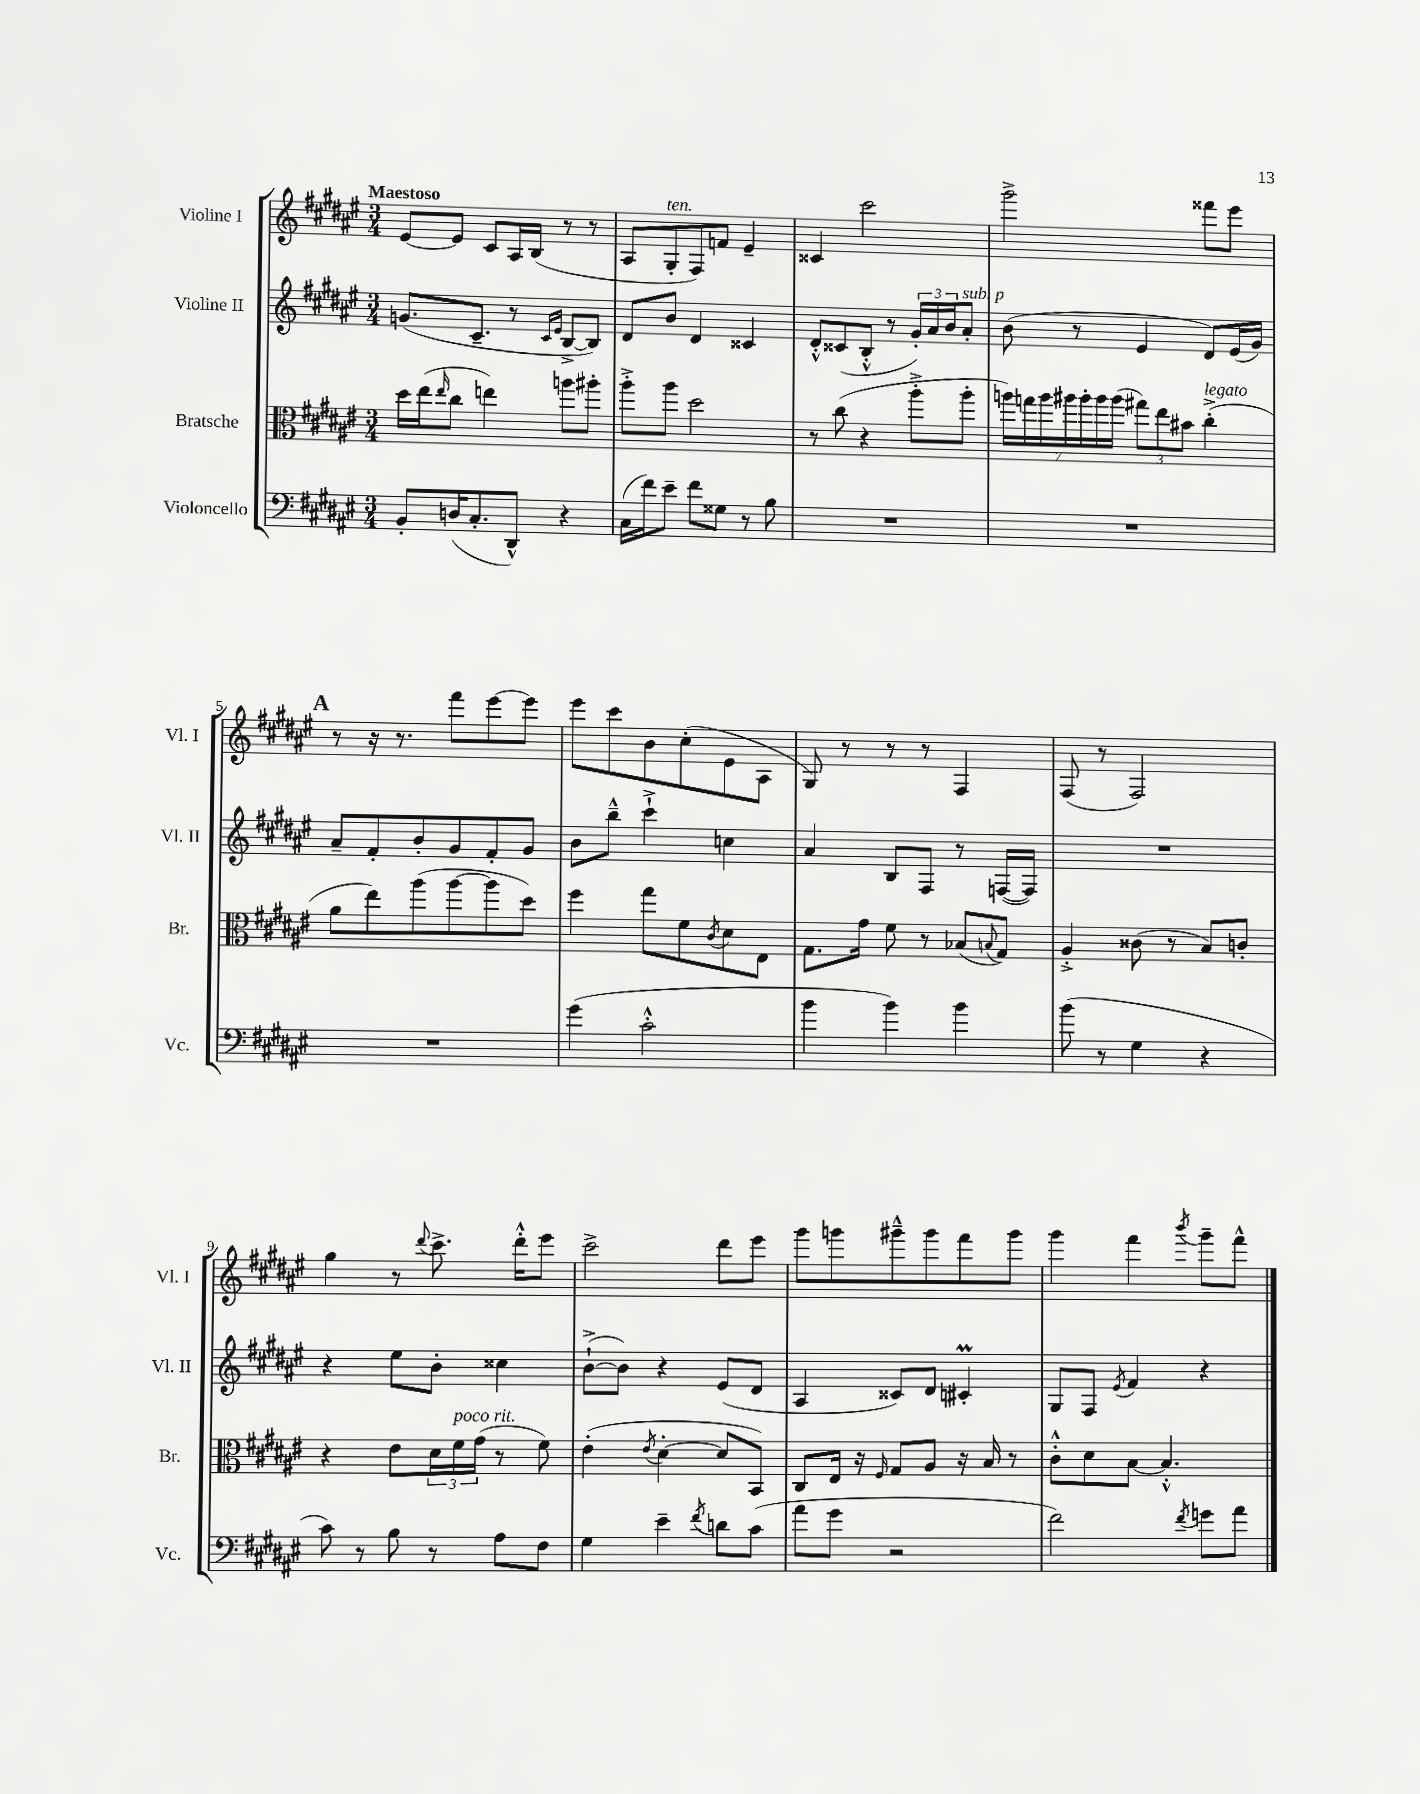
<<
\new StaffGroup <<
\new Staff = "s0" \with { instrumentName = "Violine I" shortInstrumentName = "Vl. I" } {
    \clef treble \key fis \major \numericTimeSignature \time 3/4 \tempo "Maestoso"
    eis'8~ eis'8 cis'8 ais16 b16( r8 r8 |
    ais8 gis8-.^\markup { \italic "ten." } fis8) f'8 eis'4-- |
    cisis'4 cis'''2 |
    gis'''2-> fisis'''8 eis'''8 |
    \mark \markup { \bold "A" } r8 r16 r8. fis'''8 eis'''8~ eis'''8 |
    eis'''8 cis'''8 b'8 cis''8-.( eis'8 ais8 |
    gis8) r8 r8 r8 fis4 |
    fis8( r8 fis2) |
    gis''4 r8 \appoggiatura { dis'''8 } cis'''8.-> dis'''16-.-^ eis'''8 |
    cis'''2-> dis'''8 eis'''8 |
    gis'''8 g'''8 gis'''8---^ gis'''8 fis'''8 gis'''8 |
    gis'''4 fis'''4 \acciaccatura { b'''8 } gis'''8-- fis'''8-^ \bar "|." |
}
\new Staff = "s1" \with { instrumentName = "Violine II" shortInstrumentName = "Vl. II" } {
    \clef treble \key fis \major \numericTimeSignature \time 3/4
    g'8.( cis'8.-- r8 \grace { cis'16 eis'16 } b8~-> b8) |
    dis'8 b'8 dis'4 cisis'4 |
    dis'8-.-^ cisis'8( b8-.-^ r8 \tuplet 3/2 { gis'16-.) ais'16 b'16 } ais'8-.^\markup { \italic "sub. p" } |
    b'8( r8 eis'4 dis'8) eis'16( gis'16) |
    \mark \markup { \bold "A" } ais'8-- fis'8-. b'8-. gis'8 fis'8-. gis'8 |
    b'8 b''8---^ cis'''4-!-> c''4 |
    ais'4 b8 fis8 r8 f16~( f16) |
    R2. |
    r4 eis''8 b'8-. cisis''4 |
    b'8~-!->( b'8) r4 eis'8( dis'8 |
    ais4 cisis'8) dis'8 cis'4-.\prall |
    gis8 fis8 \acciaccatura { eis'8 } fis'4 r4 \bar "|." |
}
\new Staff = "s2" \with { instrumentName = "Bratsche" shortInstrumentName = "Br." } {
    \clef alto \key fis \major \numericTimeSignature \time 3/4
    dis''16 eis''16( \grace { eis''16 } cis''8 e''4) a''8 ais''8-. |
    ais''8-.-> ais''8 dis''2 |
    r8 cis''8( r4 ais''8-.-> ais''8-. |
    \tuplet 7/4 { a''16) g''16 a''16 ais''16 ais''16-. ais''16 ais''16( } \tuplet 3/2 { gis''8) eis''8 bis'8 } cis''4-.->^\markup { \italic "legato" }( |
    \mark \markup { \bold "A" } ais'8 eis''8) ais''8( ais''8~ ais''8 dis''8) |
    fis''4 gis''8 fis'8 \acciaccatura { cis'8 } dis'8 eis8 |
    gis8. gis'16 fis'8 r8 bes8( \appoggiatura { b8 } gis8) |
    ais4-.-> cisis'8( r8 b8) c'8-. |
    r4 eis'8 \tuplet 3/2 { dis'16 fis'16^\markup { \italic "poco rit." } gis'16( } r8 fis'8) |
    eis'4-.( \acciaccatura { eis'8 } dis'4~-. dis'8 b,8) |
    cis8 eis16 r16 \grace { fis16 } gis8 ais8 r16 b16 r8 |
    cis'8-.-^ dis'8 b8~ b4.-.-^ \bar "|." |
}
\new Staff = "s3" \with { instrumentName = "Violoncello" shortInstrumentName = "Vc." } {
    \clef bass \key fis \major \numericTimeSignature \time 3/4
    b,8-. d16( cis8.-. dis,8-^) r4 |
    cis16( fis'16) eis'8-- fis'8 gisis8 r8 b8 |
    R2. |
    R2. |
    \mark \markup { \bold "A" } R2. |
    gis'4( cis'2-.-^ |
    b'4 b'4) b'4 |
    b'8( r8 gis4 r4 |
    cis'8) r8 b8 r8 ais8 fis8 |
    gis4 eis'4-- \acciaccatura { fis'8 } d'8 cis'8( |
    ais'8 gis'8 r2 |
    fis'2) \acciaccatura { fis'8 } g'8 ais'8 \bar "|." |
}
>>
>>
